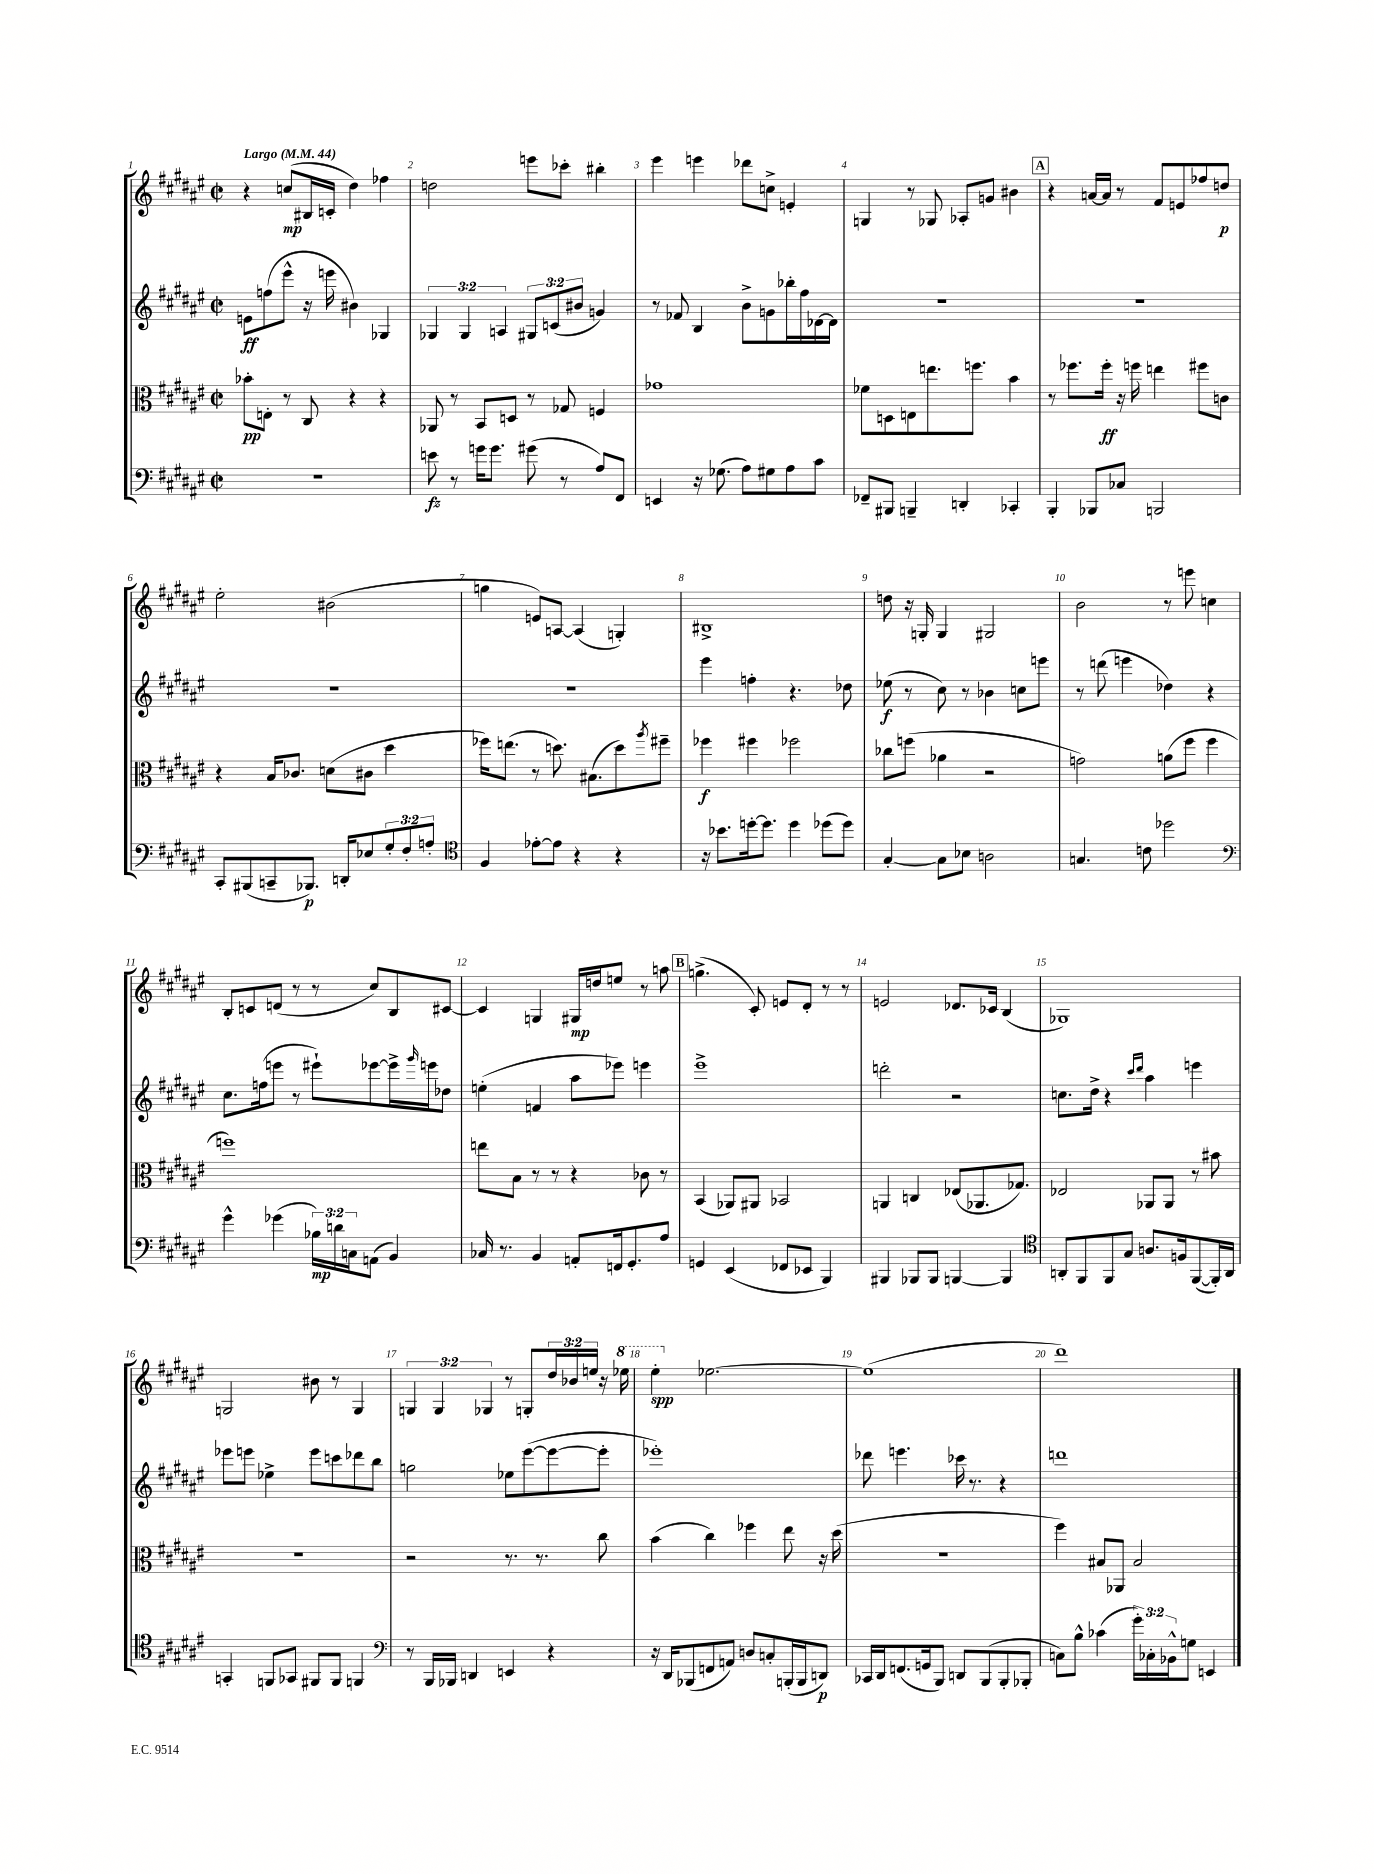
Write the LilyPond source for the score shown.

<<
\new StaffGroup <<
\new Staff = "s0" {
    \clef treble \key fis \major \defaultTimeSignature \time 2/2 \override Staff.TupletNumber.text = #tuplet-number::calc-fraction-text \tempo "Largo" 4 = 44
    r4 c''8\mp( bis16 c'16-. dis''4) fes''4 |
    d''2 e'''8 ces'''8-. bis''4-. |
    eis'''4 e'''4 des'''8 c''8-> e'4-. |
    g4 r8 ges8 aes8-. g'8 bis'4 |
    \mark \markup { \box "A" } r4 a'16~ a'16 r8 fis'8 e'8 fes''8 d''8\p |
    eis''2-. bis'2( |
    g''4 e'8) a8~ a4( g4-.) |
    bis1-> |
    d''8 r16 g16-. g4 gis2 |
    b'2 r8 e'''8 c''4 |
    b8-. c'8 d'8( r8 r8 cis''8) b8 cis'8~ |
    cis'4 g4 gis16\mp d''16 e''8 r8 a''8 |
    \mark \markup { \box "B" } g''4.->( cis'8-.) e'8 dis'8-. r8 r8 |
    e'2 des'8. ces'16 b4( |
    ges1) |
    g2 bis'8 r8 g4 |
    \tuplet 3/2 { g4 g4 ges4 } r8 g8-. \tuplet 3/2 { dis''16 bes'16 e''16 } r16 \ottava #1 ees'''16 |
    eis'''4-.\spp \ottava #0 ees''2.~ |
    ees''1( |
    dis'''1) \bar "|." |
}
\new Staff = "s1" {
    \clef treble \key fis \major \defaultTimeSignature \time 2/2 \override Staff.TupletNumber.text = #tuplet-number::calc-fraction-text
    e'8\ff f''8( eis'''8-^ r16 e'''16 bis'4) ges4 |
    \tuplet 3/2 { ges4 ges4 a4 } \tuplet 3/2 { gis8 c'8( bis'8 } g'4) |
    r8 fes'8 b4 b'8-> g'8 bes''16-. fis''16 des'16~ des'16 |
    R1 |
    \mark \markup { \box "A" } R1 |
    R1 |
    R1 |
    eis'''4 f''4-. r4. des''8 |
    ees''8\f( r8 cis''8) r8 bes'4 c''8 e'''8 |
    r8 d'''8( e'''4 des''4) r4 |
    cis''8. f''16( e'''8 r8 eis'''8-!) ees'''8~ ees'''16-> \grace { gis'''16 } e'''16 des''8 |
    e''4-.( f'4 ais''8 ees'''8) e'''4 |
    \mark \markup { \box "B" } eis'''1-> |
    d'''2-. r2 |
    c''8. dis''16-> r4 \grace { cis'''16 dis'''16 } ais''4 e'''4 |
    ees'''8 e'''8 ees''4-> e'''8 c'''8 des'''8 b''8 |
    g''2 ees''8 eis'''8~( eis'''8~ eis'''8-. |
    ees'''1-.) |
    des'''8 e'''4. ces'''16 r8. r4 |
    d'''1 \bar "|." |
}
\new Staff = "s2" {
    \clef alto \key fis \major \defaultTimeSignature \time 2/2
    bes'8-.\pp e8-. r8 cis8 r4 r4 |
    aes,8 r8 b,8 d8 r8 ges8 f4 |
    ges'1 |
    fes'8 d8 e8 e''8. f''8. b'4 |
    \mark \markup { \box "A" } r8 fes''8. fes''16-.\ff r16 f''16 e''4 fis''8 c'8 |
    r4 b16 ces'8. d'8( cis'8 dis''4 |
    fes''16) e''8.( r8 d''8.) bis8.( d''8) \acciaccatura { ais''8 } fis''8-- |
    fes''4\f fis''4 fes''2 |
    ces''8 f''8( aes'4 r2 |
    g'2) a'8( fis''8 fis''4 |
    f''1) |
    e''8 b8 r8 r8 r4 ces'8 r8 |
    \mark \markup { \box "B" } b,4( aes,8) ais,8 bes,2 |
    a,4 c4 ees8( aes,8. ges8.) |
    ees2 aes,8 aes,8 r8 bis'8 |
    r1 |
    r2 r8. r8. cis''8 |
    b'4( cis''4) fes''4 eis''8 r16 dis''16( |
    r1 |
    fis''4) bis8 aes,8 bis2 \bar "|." |
}
\new Staff = "s3" {
    \clef bass \key fis \major \defaultTimeSignature \time 2/2 \override Staff.TupletNumber.text = #tuplet-number::calc-fraction-text
    R1 |
    e'8\fz r8 g'16 g'8. gis'8( r8 ais8) fis,8 |
    e,4 r16 ges8.( ais8) gis8 ais8 cis'8 |
    fes,8-- bis,,8 b,,4-- d,4-. ces,4-. |
    \mark \markup { \box "A" } b,,4-. bes,,8 ces8 b,,2 |
    cis,8-. bis,,8( c,8-- bes,,8.\p) d,16-. ees8 \tuplet 3/2 { gis8-. fis8-. a8-. } |
    \clef tenor fis4 ees'8~-. ees'8 r4 r4 |
    r16 bes'8. d''16~-. d''8. d''4 des''8( des''8) |
    gis4~-. gis8 bes8 a2 |
    g4. c'8 des''2 |
    \clef bass gis'4-^ ges'4( \tuplet 3/2 { bes16\mp) d'16 c16 } a,8( b,4) |
    ces16 r8. b,4 a,8-. f,16 gis,8.-. ais8 |
    \mark \markup { \box "B" } g,4 eis,4( fes,8 ees,8 b,,4) |
    bis,,4 bes,,8 bes,,8 b,,4~ b,,4 |
    \clef tenor a,8-. fis,8 fis,8 gis8 a8. f16 fis,8~( fis,16-.) a,16 |
    g,4-. f,8 ges,8 fis,8 fis,8 f,4 |
    \clef bass r8 b,,16 bes,,16 d,4 e,4 r4 |
    r16 dis,16 bes,,8( f,8 a,8) d8 c8-. b,,16-.( b,,16 d,8\p) |
    ces,16 dis,16 f,8.( g,16 b,,8) d,8 b,,8( b,,8-. bes,,8-. |
    c8) b8-^ ces'4( \tuplet 3/2 { gis'16-.) ces16-. bes,16-^ } g8 e,4 \bar "|." |
}
>>
>>
\layout { \context { \Score \override BarNumber.break-visibility = ##(#f #t #t) barNumberVisibility = #all-bar-numbers-visible } }
